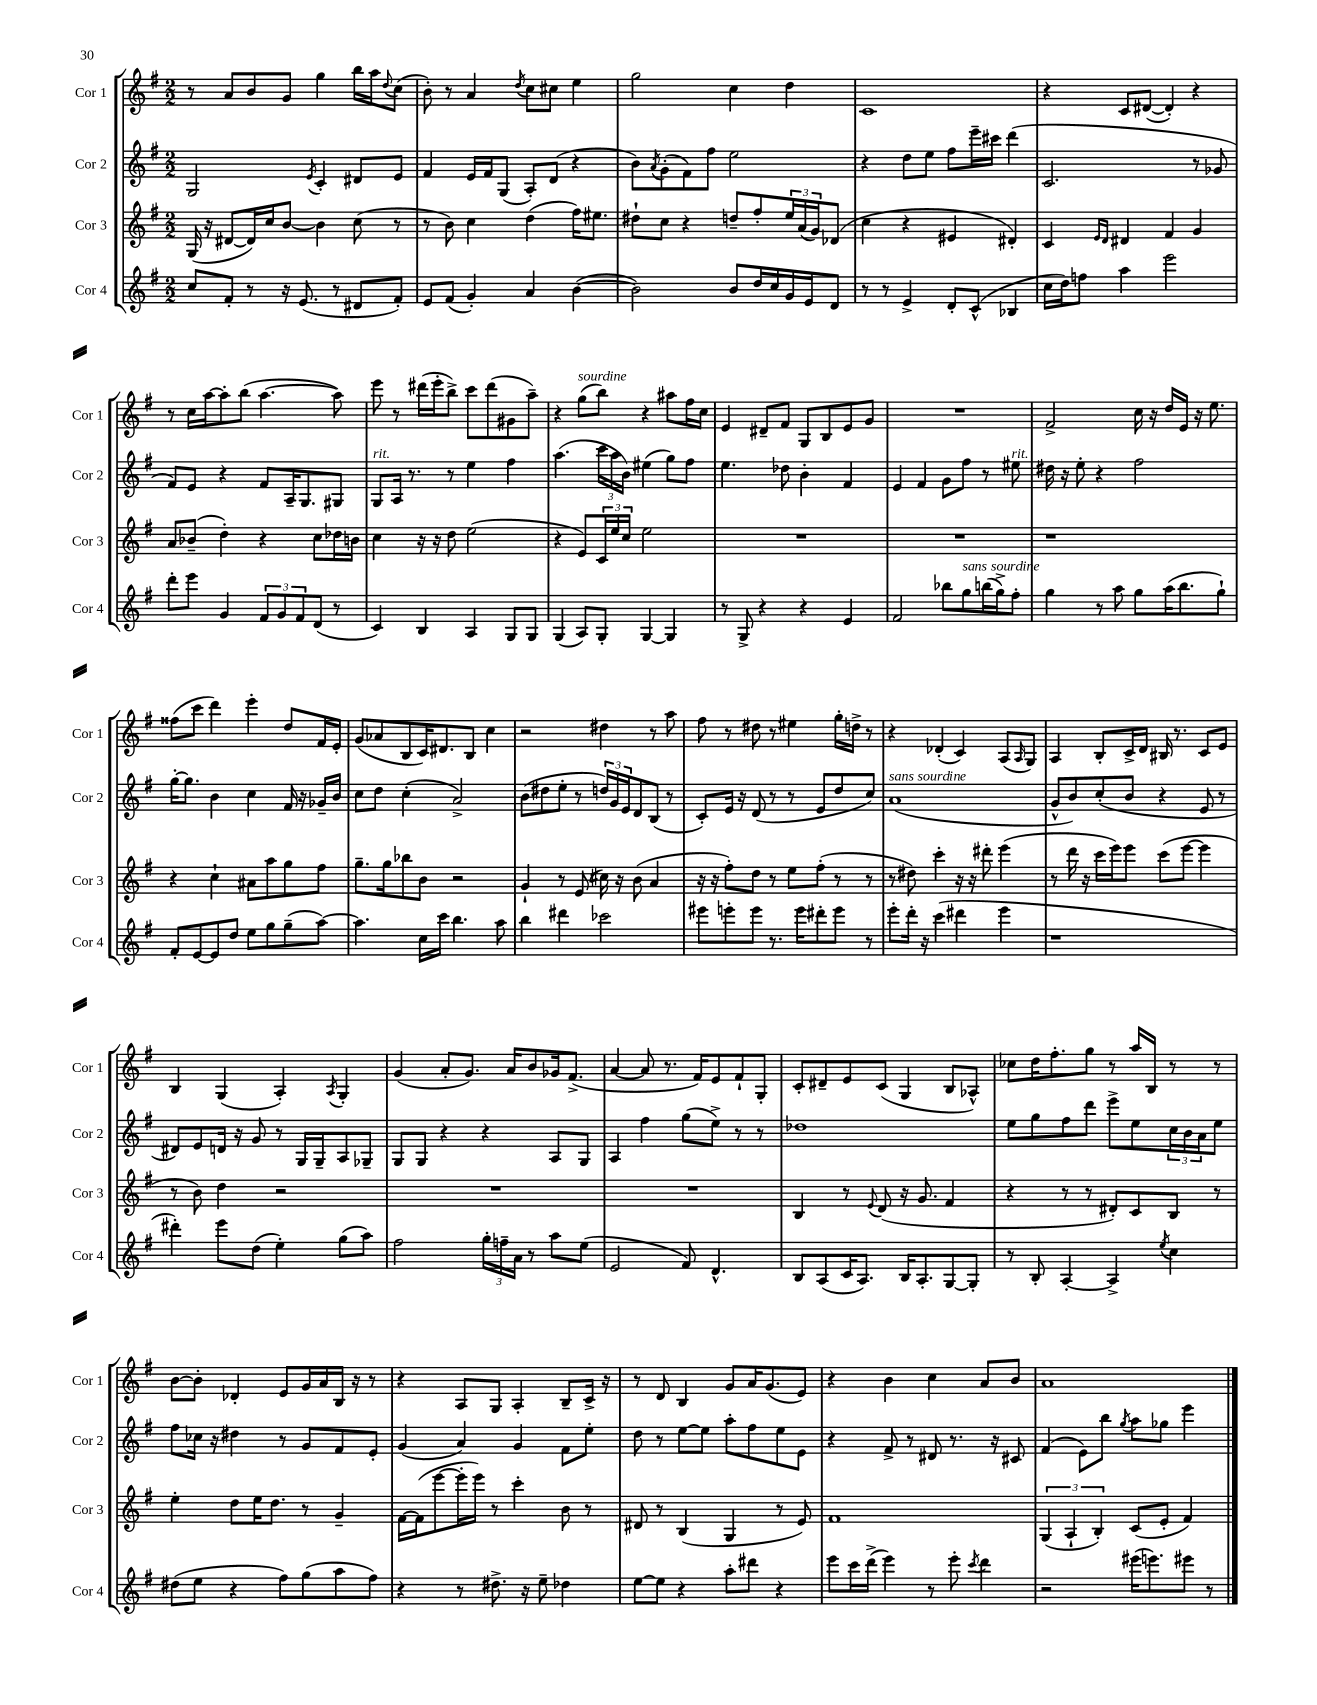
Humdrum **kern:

**kern	**kern	**kern	**kern
*staff4	*staff3	*staff2	*staff1
*clefG2	*clefG2	*clefG2	*clefG2
*k[f#]	*k[f#]	*k[f#]	*k[f#]
*M2/2	*M2/2	*M2/2	*M2/2
8cc	(16G	2G	8r
.	16r	.	.
8f#'	[8d#	.	8a
8r	16d#])	.	8b
.	16cc	.	.
16r	[8b	.	8g
(8.e	.	.	.
.	.	8qe	.
.	4b]	4c'	4gg
8r	.	.	.
8d#	(8cc	8d#	16bb
.	.	.	16aa
.	.	.	8qqdd
8f#')	8r	8e	(8cc
=	=	=	=
8e	8r	4f#	8b')
(8f#	8b)	.	8r
4g')	4cc	16e	4a
.	.	16f#	.
.	.	(8G	.
.	.	.	8qdd
4a	(4dd	8A')	8cc
.	.	(8d	8cc#
([4b	16ff#)	4r	4ee
.	8.ee#	.	.
=	=	=	=
2b])	8dd#`	8b)	2gg
.	.	8qa	.
.	8cc	(8g'	.
.	4r	8f#)	.
.	.	8ff#	.
8b	8dd~	2ee	4cc
16dd	8ff#'	.	.
16cc	.	.	.
16g	24ee	.	4dd
.	(24a	.	.
16e	.	.	.
.	24g)	.	.
8d	(8d-	.	.
=	=	=	=
8r	4cc	4r	1c
8r	.	.	.
4e^	4r	8dd	.
.	.	8ee	.
8d'	4e#	8ff#	.
(8c^^	.	16eee~	.
.	.	16ccc#	.
4B-	4d#')	(4ddd	.
=	=	=	=
16cc	4c	2.c	4r
16dd)	.	.	.
8ff	.	.	.
.	16qqe	.	.
.	16qqd	.	.
4aa	4d#	.	8c
.	.	.	([8d#
2eee	4f#	.	4d#'])
.	4g	8r	4r
.	.	8g-	.
=	=	=	=
8ddd'	8a	8f#)	8r
8eee	(8b-~	8e	16cc
.	.	.	[16aa
4g	4dd')	4r	8aa']
.	.	.	(8bb
12f#	4r	8f#	[4.aa
12g	.	.	.
.	.	16A~	.
12f#	.	.	.
.	.	8.G	.
(8d	8cc	.	.
8r	16dd-	8G#	8aa])
.	16b	.	.
=	=	=	=
4c)	4cc	8G	8eee
.	.	16A	8r
.	.	8.r	.
4B	16r	.	(16ddd#
.	16r	.	16eee'
.	8dd	8r	8bb^)
4A	(2ee	4ee	8ccc
.	.	.	(8ddd#
8G	.	4ff#	8g#
8G	.	.	8aa~)
=	=	=	=
(4G	4r	(4.aa	4r
8A)	8e)	.	(8gg
8G'	24c	24ccc	8bb)
.	24ee	24aa	.
.	24cc	24b)	.
[4G	2ee	(4ee#	4r
4G]	.	8gg)	8aa#
.	.	8ff#	16ff#
.	.	.	16cc
=	=	=	=
8r	1r	4.ee	4e
8G^	.	.	.
4r	.	.	8d#~
.	.	8dd-	8f#
4r	.	4b'	8G
.	.	.	8B
4e	.	4f#	8e
.	.	.	8g
=	=	=	=
2f#	1r	4e	1r
.	.	4f#	.
8bb-	.	8g	.
8gg	.	8ff#	.
(16bb	.	8r	.
16gg^)	.	.	.
8ff#'	.	8ee#	.
=	=	=	=
4gg	1r	16dd#	2f#^
.	.	16r	.
.	.	8ee'	.
8r	.	4r	.
8aa	.	.	.
8gg	.	2ff#	16cc
.	.	.	16r
(16aa	.	.	16dd
8.bb	.	.	16e
.	.	.	16r
.	.	.	8.ee
8gg`)	.	.	.
=	=	=	=
8f#'	4r	[16gg'	(8ff##
.	.	8.gg]	.
[8e	.	.	8ccc
8e]	4cc`	4b	4ddd)
8dd	.	.	.
8ee	8a#	4cc	4eee'
8gg	8aa	.	.
(8gg~	8gg	16f#	8dd
.	.	16r	.
[8aa)	8ff#	16g-~	16f#
.	.	16b	16e'
=	=	=	=
4.aa]	8.gg~	8cc	(8g
.	.	8dd	8a-
.	16gg	.	.
.	8bb-	(4cc'	8B
16cc	8b	.	16c)
16ccc	.	.	8.d#
4.bb	2r	2a^)	.
.	.	.	8B
.	.	.	4cc
8aa	.	.	.
=	=	=	=
4bb	4g`	(8b	2r
.	.	8dd#	.
4ddd#	8r	8ee'	.
.	(8e	8r	.
2ccc-	16cc#)	24dd)	4dd#
.	.	24g	.
.	16r	.	.
.	.	24e	.
.	(8b	8d	.
.	4a	(8B	8r
.	.	8r	8aa
=	=	=	=
8eee#	16r	8c')	8ff#
.	16r	.	.
8eee'	8ff#')	16e	8r
.	.	16r	.
8eee	8dd	(8d	8dd#
8.r	8r	8r	8r
.	8ee	8r	4ee#
16eee	.	.	.
8ddd#'	(8ff#'	8e	.
8eee	8r	8dd	16gg'
.	.	.	16dd^
8r	8r	8cc)	8r
=	=	=	=
8eee'	8r	(1a	4r
16ddd'	8dd#)	.	.
16r	.	.	.
(4ccc	4ccc'	.	(4d-'
4ddd#	16r	.	4c)
.	16r	.	.
.	8ddd#'	.	.
4eee	(4eee	.	(8A
.	.	.	16qqA
.	.	.	8G)
=	=	=	=
1r	8r	8g^^	4A
.	16ddd	8b)	.
.	16r	.	.
.	16ccc	(8cc'	8B'
.	16eee)	.	.
.	8eee	8b	16c^
.	.	.	16d
.	(8ccc	4r	16B#
.	.	.	8.r
.	[8eee	.	.
.	4eee]	8e	8c
.	.	8r	8e
=	=	=	=
4ddd#')	8r	8d#)	4B
.	8b)	8e	.
8eee	4dd	16d	(4G
.	.	16r	.
(8dd	.	8g	.
4ee')	2r	8r	4A')
.	.	16G	.
.	.	16G~	.
.	.	.	8qA
(8gg	.	8A	4G'
8aa)	.	8G-~	.
=	=	=	=
2ff#	1r	8G	(4g
.	.	8G	.
.	.	4r	8a'
.	.	.	8.g)
24gg'	.	4r	.
24ff~	.	.	.
.	.	.	16a
24a	.	.	.
8r	.	.	8b
8aa	.	8A	16g-
.	.	.	(8.f#^
(8ee	.	8G	.
=	=	=	=
2e	1r	4A	[4a
.	.	4ff#	8a]
.	.	.	8.r
8f#)	.	(8gg	.
.	.	.	16f#)
4.d^^	.	8ee^)	8e
.	.	8r	8f#`
.	.	8r	8G'
=	=	=	=
8B	4B	1dd-	8c'
(8A	.	.	8d#~
16c	8r	.	8e
8.A)	.	.	.
.	8qqe	.	.
.	(8d	.	(8c
16B	16r	.	4G
8.A'	8.g	.	.
[8G	4f#	.	8B
8G']	.	.	8A-^^)
=	=	=	=
8r	4r	8ee	8cc-
8B'	.	8gg	16dd
.	.	.	8.ff#'
[4A'	8r	8ff#	.
.	8r	8ddd	8gg
4A^]	8d#')	8eee^	8r
.	8c	8ee	16aa
.	.	.	16B
8qee	.	.	.
4cc	8B	24cc	8r
.	.	24b	.
.	.	24a	.
.	8r	8ee	8r
=	=	=	=
(8dd#	4ee'	8ff#	[8b
8ee	.	16cc-	8b']
.	.	16r	.
4r	8dd	4dd#	4d-'
.	16ee	.	.
.	8.dd	.	.
8ff#)	.	8r	8e
(8gg	8r	8g	16g
.	.	.	16a
8aa	4g~	8f#	16B
.	.	.	16r
8ff#)	.	8e'	8r
=	=	=	=
4r	[16f#	(4g	4r
.	(16f#]	.	.
.	[8eee	.	.
8r	16eee']	4a)	8A
.	16eee)	.	.
8.dd#^	8r	.	8G
.	4ccc'	4g	4A'
16r	.	.	.
8ee~	.	.	.
4dd-	8b	8f#	8B~
.	8r	8ee'	16c^
.	.	.	16r
=	=	=	=
[8ee	8d#	8dd	8r
8ee]	8r	8r	8d
4r	(4B	[8ee	4B
.	.	8ee]	.
8aa'	4G	8aa'	8g
8ddd#	.	8ff#	16a
.	.	.	(8.g
4r	8r	8ee	.
.	8e)	8e	8e)
=	=	=	=
8eee	1f#	4r	4r
16ccc	.	.	.
(16ddd^	.	.	.
4eee)	.	8f#^	4b
.	.	8r	.
8r	.	8d#	4cc
8eee'	.	8.r	.
8qccc	.	.	.
4ddd	.	.	8a
.	.	16r	.
.	.	8c#	8b
=	=	=	=
2r	(6G	(4f#	1a
.	6A`	.	.
.	.	8e)	.
.	6B')	.	.
.	.	8bb	.
.	.	8qgg	.
(16eee#	(8c	8aa	.
8.eee)	.	.	.
.	8e'	8gg-	.
8eee#	4f#)	4eee	.
8r	.	.	.
==	==	==	==
*-	*-	*-	*-
